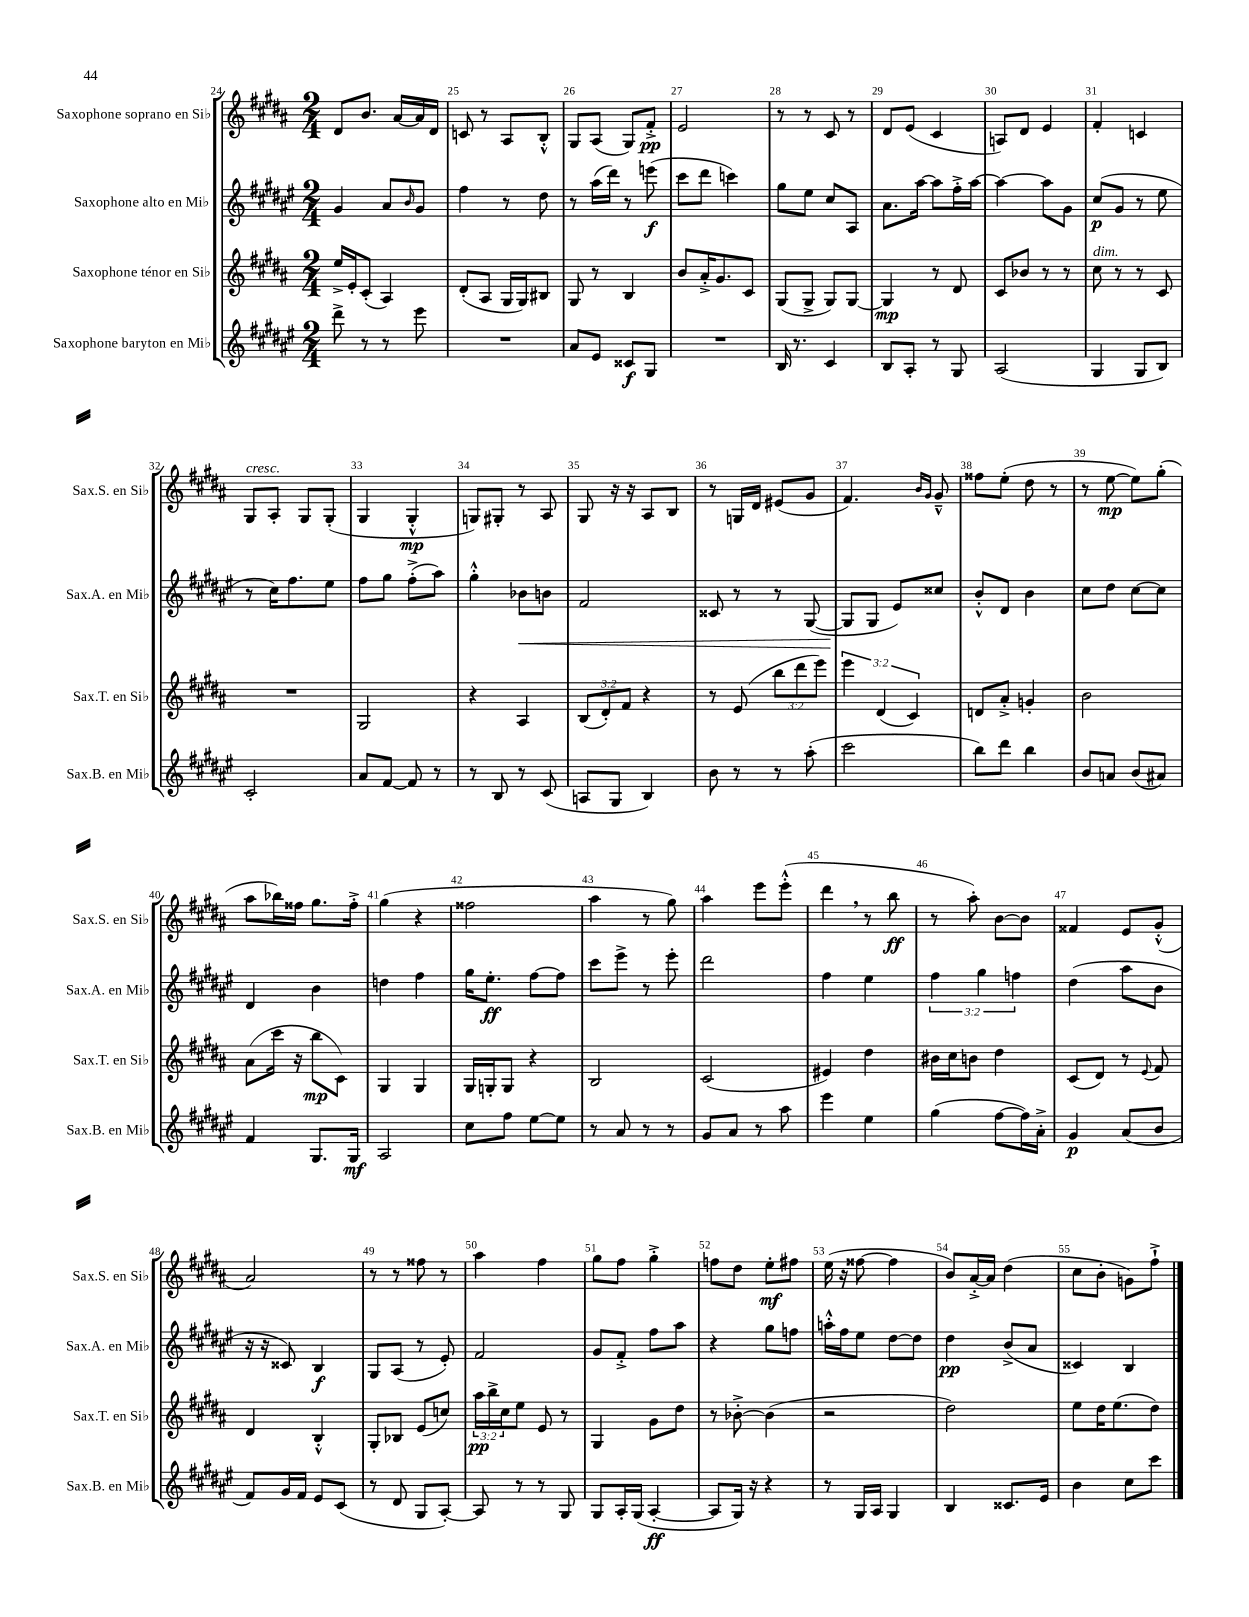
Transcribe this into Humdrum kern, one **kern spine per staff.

**kern	**dynam	**kern	**dynam	**kern	**dynam	**kern	**dynam
*part4	*part4	*part3	*part3	*part2	*part2	*part1	*part1
*staff4	*staff4	*staff3	*staff3	*staff2	*staff2	*staff1	*staff1
*I"Saxophone baryton en Mi♭	*	*I"Saxophone ténor en Si♭	*	*I"Saxophone alto en Mi♭	*	*I"Saxophone soprano en Si♭	*
*I'Sax.B. en Mi♭	*	*I'Sax.T. en Si♭	*	*I'Sax.A. en Mi♭	*	*I'Sax.S. en Si♭	*
*clefG2	*	*clefG2	*	*clefG2	*	*clefG2	*
*k[f#c#g#d#a#e#]	*	*k[f#c#g#d#a#]	*	*k[f#c#g#d#a#e#]	*	*k[f#c#g#d#a#]	*
*M2/4	*	*M2/4	*	*M2/4	*	*M2/4	*
=24	=24	=24	=24	=24	=24	=24	=24
8ddd#^\	.	16ee^/LL	.	4g#/	.	8d#/L	.
.	.	16e'/J	.	.	.	.	.
8r	.	(8c#'/J	.	.	.	8.b/J	.
8r	.	4A#/)	.	8a#/L	.	.	.
.	.	.	.	.	.	[16a#/LL	.
.	.	.	.	16qqb/	.	.	.
8eee#\	.	.	.	8g#/J	.	16a#/]	.
.	.	.	.	.	.	16d#/JJ	.
=25	=25	=25	=25	=25	=25	=25	=25
2r	.	(8d#'/L	.	4ff#\	.	8cn/	.
.	.	8A#/J	.	.	.	8r	.
.	.	16G#/LL	.	8r	.	8A#/L	.
.	.	16G#/J)	.	.	.	.	.
.	.	8B#X/J	.	8dd#\	.	8B'^^/J	.
=26	=26	=26	=26	=26	=26	=26	=26
8a#/L	.	8G#/	.	8r	.	8G#/L	.
8e#/J	.	8r	.	(16aa#\LL	.	(8A#/J	.
.	.	.	.	16ddd#\JJ)	.	.	.
8c##X/L	f	4B/	.	8r	.	8G#/L)	.
8G#/J	.	.	.	(8eeen\	f	8f#'^/J	pp
=27	=27	=27	=27	=27	=27	=27	=27
2r	.	8b/L	.	8ccc#\L	.	2e/	.
.	.	16a#'^/K	.	8ddd#\J	.	.	.
.	.	8.g#/	.	.	.	.	.
.	.	.	.	4cccn\)	.	.	.
.	.	8c#/J	.	.	.	.	.
=28	=28	=28	=28	=28	=28	=28	=28
16B/	.	(8G#/L	.	8gg#\L	.	8r	.
8.r	.	.	.	.	.	.	.
.	.	8G#^/J	.	8ee#\J	.	8r	.
4c#/	.	8G#/L)	.	8cc#/L	.	8c#/	.
.	.	[8G#/J	.	8A#/J	.	8r	.
=29	=29	=29	=29	=29	=29	=29	=29
8B/L	.	4G#/]	mp	8.a#\L	.	8d#/L	.
8A#'/J	.	.	.	.	.	(8e/J	.
.	.	.	.	[16aa#\Jk	.	.	.
8r	.	8r	.	8aa#\L]	.	4c#/	.
8G#/	.	8d#/	.	16ff#'^\L	.	.	.
.	.	.	.	[16aa#\JJ	.	.	.
=30	=30	=30	=30	=30	=30	=30	=30
(2A#/	.	8c#/L	.	4aa#\_	.	8An/L)	.
.	.	8b-X/J	.	.	.	8d#/J	.
.	.	8r	.	8aa#\L]	.	4e/	.
.	.	8r	.	8g#\J	.	.	.
=31	=31	=31	=31	=31	=31	=31	=31
!	!	!LO:TX:a:i:t=dim.	!	!	!	!	!
4G#/	.	8cc#\	.	(8cc#/L	p	4f#'/	.
.	.	8r	.	8g#/J	.	.	.
8G#/L	.	8r	.	8r	.	4cn/	.
8B/J)	.	8c#/	.	8ee#\	.	.	.
!!LO:LB:g=z
=32	=32	=32	=32	=32	=32	=32	=32
!	!	!	!	!	!	!LO:TX:a:i:t=cresc.	!
2c#'/	.	2r	.	8r	.	8G#/L	.
.	.	.	.	16cc#\KL)	.	8A#'/J	.
.	.	.	.	8.ff#\	.	.	.
.	.	.	.	.	.	8G#/L	.
.	.	.	.	8ee#\J	.	(8G#'/J	.
=33	=33	=33	=33	=33	=33	=33	=33
8a#/L	.	2G#/	.	8ff#\L	.	4G#/	.
[8f#/J	.	.	.	8gg#\J	.	.	.
8f#/]	.	.	.	(8ff#'^\L	.	4G#'^^/	mp
8r	.	.	.	8aa#\J)	.	.	.
=34	=34	=34	=34	=34	=34	=34	=34
8r	.	4r	.	4gg#'^^\	.	8Gn/L)	.
8B/	.	.	.	.	.	8G#X'/J	.
!	!	!	!	!	!LO:HP:b	!	!
8r	.	4A#/	.	8b-X\L	<	8r	.
(8c#/	.	.	.	8bn\J	.	8A#/	.
=35	=35	=35	=35	=35	=35	=35	=35
8An/L	.	(12B/L	.	2f#/	.	8G#/	.
.	.	12d#'/)	.	.	.	.	.
8G#/J	.	.	.	.	.	16r	.
.	.	12f#/J	.	.	.	.	.
.	.	.	.	.	.	16r	.
4B/)	.	4r	.	.	.	8A#/L	.
.	.	.	.	.	.	8B/J	.
=36	=36	=36	=36	=36	=36	=36	=36
8b\	.	8r	.	8c##X/	.	8r	.
8r	.	(8e/	.	8r	.	16Gn/LL	.
.	.	.	.	.	.	16d#/JJ	.
8r	.	12bb\L	.	8r	.	(8e#X/L	.
.	.	12ddd#\	.	.	.	.	.
(8aa#'\	.	.	.	([8G#/	.	8g#/J	.
.	.	12eee\J)	.	.	.	.	.
=37	=37	=37	=37	=37	=37	=37	=37
2ccc#\	.	6eee\	.	8G#/L]	.	4.f#/)	.
.	.	.	.	8G#/J	[	.	.
.	.	(6d#/	.	.	.	.	.
.	.	.	.	8e#/L)	.	.	.
.	.	6c#/)	.	.	.	.	.
.	.	.	.	.	.	16qqb/LL	.
.	.	.	.	.	.	16qqg#/JJ	.
.	.	.	.	8cc##X/J	.	8g#~^^/	.
=38	=38	=38	=38	=38	=38	=38	=38
8bb\L)	.	8dn/L	.	8b'^^/L	.	8ff##X\L	.
8ddd#\J	.	8a#'^/J	.	8d#/J	.	(8ee'\J	.
4bb\	.	4gn'/	.	4b\	.	8dd#\	.
.	.	.	.	.	.	8r	.
=39	=39	=39	=39	=39	=39	=39	=39
8b/L	.	2b\	.	8cc#\L	.	8r	.
8an/J	.	.	.	8dd#\J	.	[8ee\	mp
(8b/L	.	.	.	[8cc#\L	.	8ee\L])	.
8a#X/J)	.	.	.	8cc#\J]	.	(8gg#'\J	.
!!LO:LB:g=z
=40	=40	=40	=40	=40	=40	=40	=40
4f#/	.	(8a#\L	.	4d#/	.	8aa#\L	.
.	.	16ccc#\Jk	.	.	.	16bb-X\L)	.
.	.	16r	.	.	.	16ff##X\JJ	.
8.G#/L	.	8bb\L	mp	4b\	.	8.gg#\L	.
.	.	8c#\J)	.	.	.	.	.
16G#/Jk	mf	.	.	.	.	16ff##'^\Jk	.
=41	=41	=41	=41	=41	=41	=41	=41
2A#/	.	4G#/	.	4ddn\	.	(4gg#\	.
.	.	4G#/	.	4ff#\	.	4r	.
=42	=42	=42	=42	=42	=42	=42	=42
8cc#\L	.	16G#/LL	.	16gg#\KL	.	2ff##X\	.
.	.	16Gn'/J	.	8.ee#'\J	ff	.	.
8ff#\J	.	8G/J	.	.	.	.	.
[8ee#\L	.	4r	.	[8ff#\L	.	.	.
8ee#\J]	.	.	.	8ff#\J]	.	.	.
=43	=43	=43	=43	=43	=43	=43	=43
8r	.	2B/	.	8ccc#\L	.	4aa#\	.
8a#/	.	.	.	8eee#^\J	.	.	.
8r	.	.	.	8r	.	8r	.
8r	.	.	.	8eee#'\	.	8gg#\)	.
=44	=44	=44	=44	=44	=44	=44	=44
8g#/L	.	(2c#/	.	2ddd#\	.	4aa#\	.
8a#/J	.	.	.	.	.	.	.
8r	.	.	.	.	.	8eee\L	.
8aa#\	.	.	.	.	.	(8eee'^^\J	.
=45	=45	=45	=45	=45	=45	=45	=45
4eee#\	.	4e#X/)	.	4ff#\	.	4ddd#,\	.
4ee#\	.	4dd#\	.	4ee#\	.	8r	.
.	.	.	.	.	.	8bb\	ff
=46	=46	=46	=46	=46	=46	=46	=46
(4gg#\	.	16b#X\LL	.	6ff#\	.	8r	.
.	.	16cc#\J	.	.	.	.	.
.	.	8bn\J	.	.	.	8aa#'\)	.
.	.	.	.	6gg#\	.	.	.
[8ff#\L	.	4dd#\	.	.	.	[8b\L	.
.	.	.	.	6ffn\	.	.	.
16ff#\L])	.	.	.	.	.	8b\J]	.
16a#'^\JJ	.	.	.	.	.	.	.
=47	=47	=47	=47	=47	=47	=47	=47
4g#/	p	(8c#/L	.	(4dd#\	.	4f##X/	.
.	.	8d#/J)	.	.	.	.	.
(8a#/L	.	8r	.	8aa#\L	.	8e/L	.
.	.	8qqe/	.	.	.	.	.
8b/J	.	8f#/	.	8b\J	.	(8g#'^^/J	.
!!LO:LB:g=z
=48	=48	=48	=48	=48	=48	=48	=48
8f#/L)	.	4d#/	.	16r	.	2a#/)	.
.	.	.	.	16r	.	.	.
16g#/L	.	.	.	8c##X/)	.	.	.
16f#/JJ	.	.	.	.	.	.	.
8e#/L	.	4B'^^/	.	4B/	f	.	.
(8c#/J	.	.	.	.	.	.	.
=49	=49	=49	=49	=49	=49	=49	=49
8r	.	8G#'/L	.	8G#/L	.	8r	.
8d#/	.	8B-X/J	.	(8A#/J	.	8r	.
8G#/L	.	(8e/L	.	8r	.	8ff##X\	.
[8A#'/J)	.	8ccn/J)	.	8e#'/)	.	8r	.
=50	=50	=50	=50	=50	=50	=50	=50
8A#/]	.	24aa#\LL	pp	2f#/	.	4aa#\	.
.	.	24bb^\	.	.	.	.	.
.	.	24cc#\J	.	.	.	.	.
8r	.	8ee\J	.	.	.	.	.
8r	.	8e/	.	.	.	4ff#\	.
8G#/	.	8r	.	.	.	.	.
=51	=51	=51	=51	=51	=51	=51	=51
8G#/L	.	4G#/	.	8g#/L	.	8gg#\L	.
16A#'/L	.	.	.	8f#'^/J	.	8ff#\J	.
(16G#/JJ	.	.	.	.	.	.	.
[4A#'/	ff	8g#\L	.	8ff#\L	.	4gg#'^\	.
.	.	8dd#\J	.	8aa#\J	.	.	.
=52	=52	=52	=52	=52	=52	=52	=52
8A#/L]	.	8r	.	4r	.	8ffn\L	.
16G#/Jk)	.	[8b-X'^\	.	.	.	8dd#\J	.
16r	.	.	.	.	.	.	.
4r	.	(4b-\]	.	8gg#\L	.	8ee'\L	mf
.	.	.	.	8ffn\J	.	8ff#X\J	.
=53	=53	=53	=53	=53	=53	=53	=53
8r	.	2r	.	16aan'^^\LL	.	(16ee\	.
.	.	.	.	16ff#\J	.	16r	.
16G#/LL	.	.	.	8ee#\J	.	[8ff##X\	.
16A#/JJ	.	.	.	.	.	.	.
4G#/	.	.	.	[8dd#\L	.	4ff##\]	.
.	.	.	.	8dd#\J]	.	.	.
=54	=54	=54	=54	=54	=54	=54	=54
4B/	.	2dd#\)	.	4dd#\	pp	8b/L)	.
.	.	.	.	.	.	[16a#'^/L	.
.	.	.	.	.	.	16a#/JJ]	.
8.c##X/L	.	.	.	(8b^/L	.	(4dd#\	.
.	.	.	.	8a#/J	.	.	.
16e#/Jk	.	.	.	.	.	.	.
=55	=55	=55	=55	=55	=55	=55	=55
4b\	.	8ee\L	.	4c##X/)	.	8cc#\L	.
.	.	16dd#\K	.	.	.	8b'\J	.
.	.	(8.ee\	.	.	.	.	.
8cc#\L	.	.	.	4B/	.	8gn\L)	.
8ccc#\J	.	8dd#\J)	.	.	.	8ff#`^\J	.
==	==	==	==	==	==	==	==
*-	*-	*-	*-	*-	*-	*-	*-
